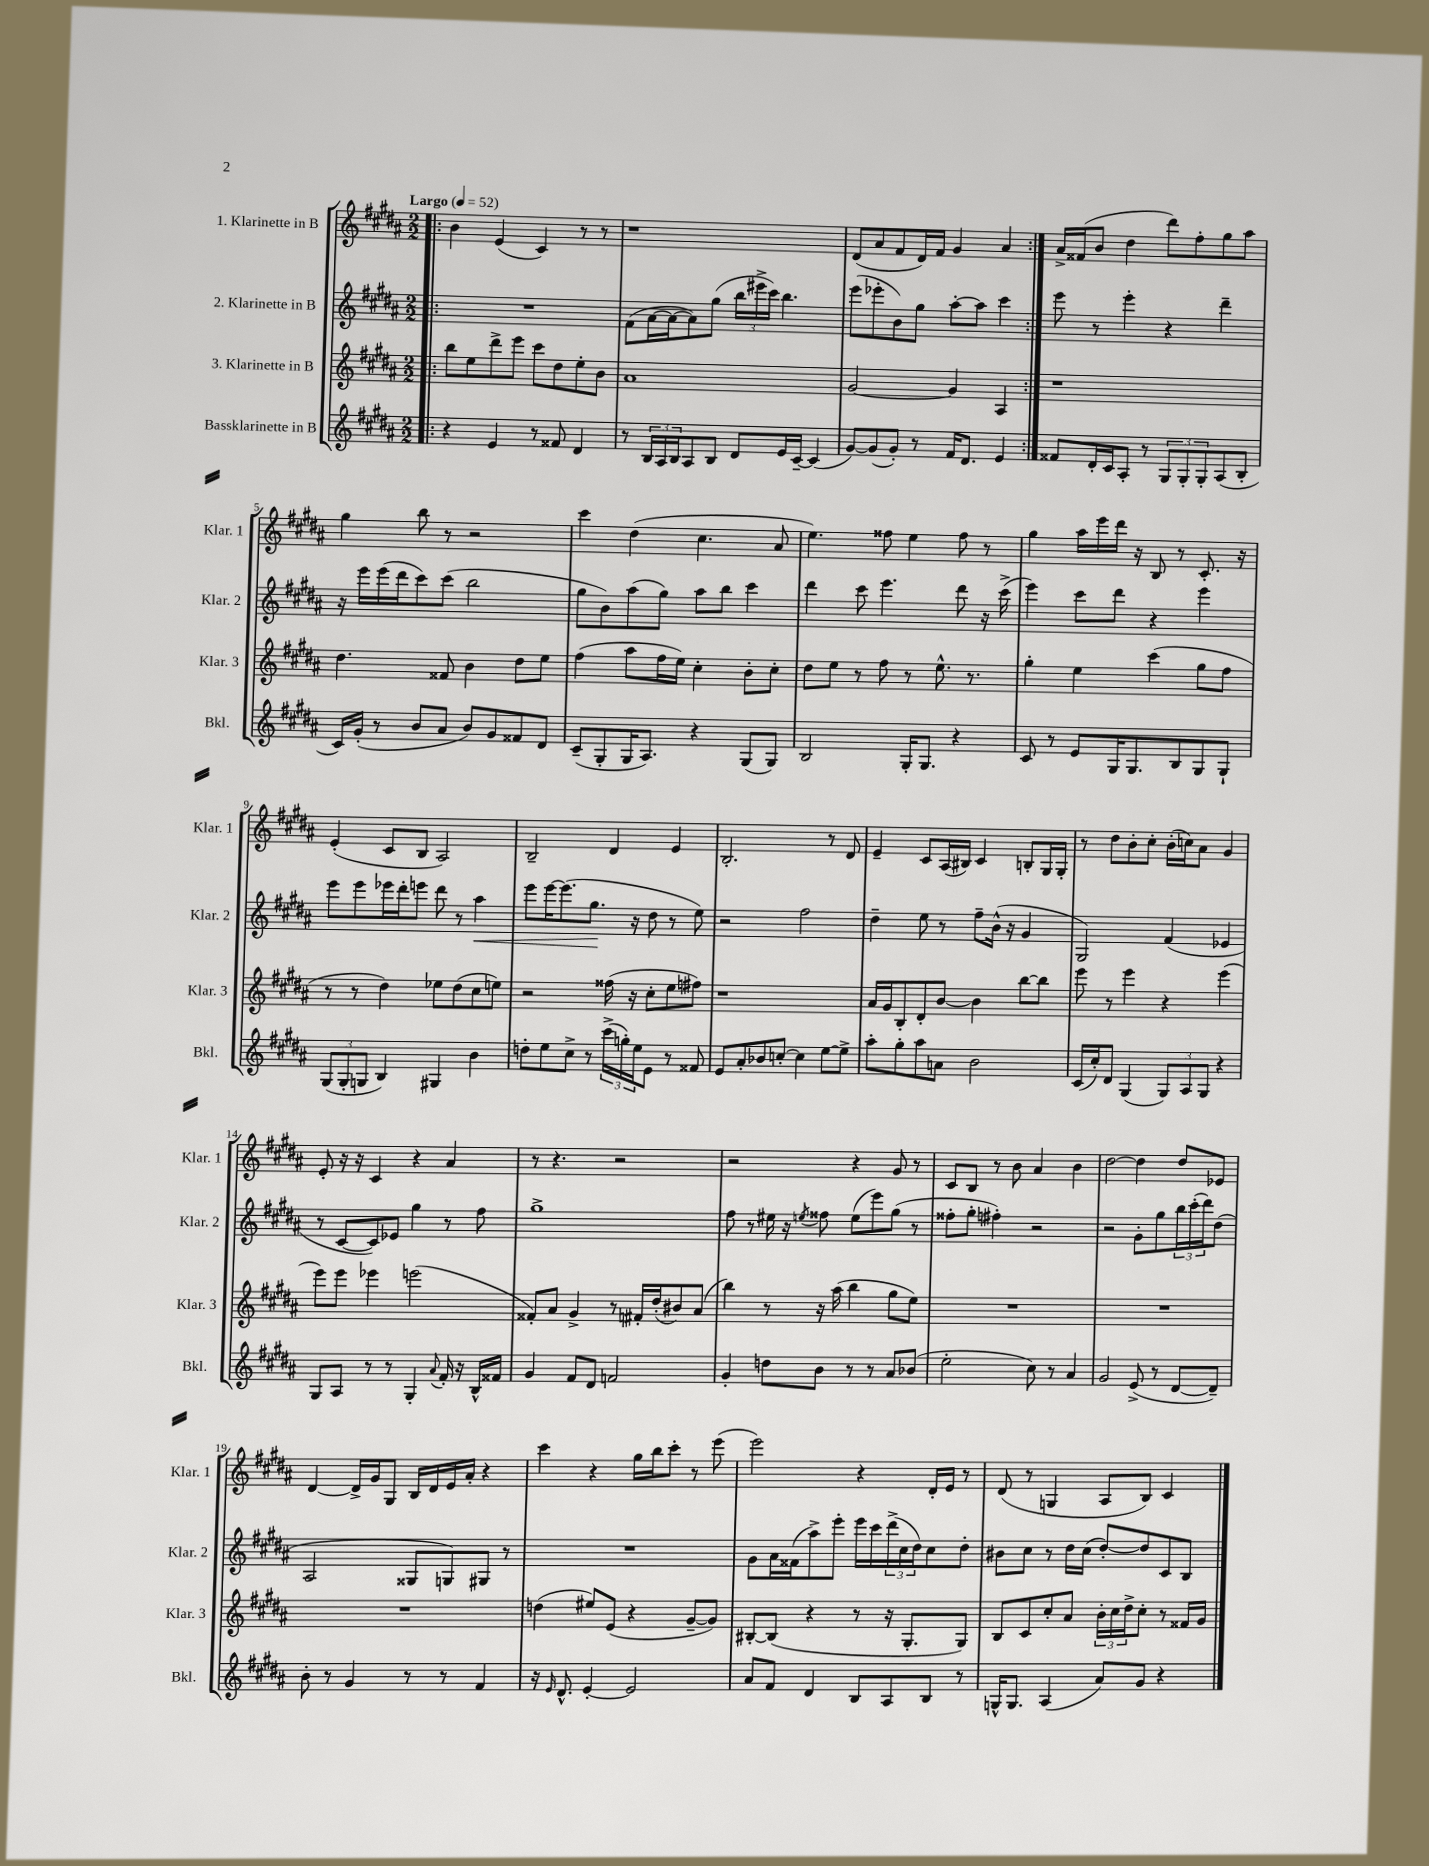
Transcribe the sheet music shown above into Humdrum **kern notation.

**kern	**kern	**kern	**dynam	**kern
*part4	*part3	*part2	*part2	*part1
*staff4	*staff3	*staff2	*staff2	*staff1
*I"Bassklarinette in B	*I"3. Klarinette in B	*I"2. Klarinette in B	*	*I"1. Klarinette in B
*I'Bkl.	*I'Klar. 3	*I'Klar. 2	*	*I'Klar. 1
*clefG2	*clefG2	*clefG2	*	*clefG2
*k[f#c#g#d#a#]	*k[f#c#g#d#a#]	*k[f#c#g#d#a#]	*	*k[f#c#g#d#a#]
*M2/2	*M2/2	*M2/2	*	*M2/2
*MM52	*MM52	*MM52	*	*MM52
=1!|:	=1!|:	=1!|:	=1!|:	=1!|:
!	!	!	!	!LO:TX:a:B:t=Largo
4r	8bb\L	1r	.	4b\
.	8ee\	.	.	.
4e/	8ddd#^\	.	.	(4e/
.	8eee\J	.	.	.
8r	8ccc#\L	.	.	4c#/)
8f##X/	8dd#\	.	.	.
4d#/	8ee'\	.	.	8r
.	8b\J	.	.	8r
=2	=2	=2	=2	=2
8r	1a#	(8f#\L	.	1r
24B/LL	.	[16a#\L	.	.
24A#/	.	.	.	.
.	.	16a#\J_	.	.
24B/J	.	.	.	.
8A#/	.	8a#\])	.	.
8B/J	.	(8gg#\J	.	.
8d#/L	.	24bb\LL	.	.
.	.	24eee#X^\	.	.
.	.	24ccc#\JJ)	.	.
16e/L	.	4.bb\	.	.
[16c#~/JJ	.	.	.	.
(4c#/]	.	.	.	.
=3	=3	=3	=3	=3
[8g#/L)	[2g#/	(8eee\L	.	(8d#/L
(8g#/]	.	8eee-X'\	.	8a#/
8g#'/J)	.	8b\)	.	8f#/
8r	.	8gg#\J	.	16d#/L)
.	.	.	.	16f#/JJ
16f#/KL	4g#/]	[8aa#'\L	.	4g#/
8.d#/J	.	.	.	.
.	.	8aa#\J]	.	.
4e/	4A#/	4ccc#\	.	4a#/
=4:|!	=4:|!	=4:|!	=4:|!	=4:|!
8f##X/L	1r	8eee\	.	16a#^/LL
.	.	.	.	(16f##X/J
16d#'/L	.	8r	.	8b/J
16c#/J	.	.	.	.
8A#'/J	.	4eee'\	.	4dd#\
8r	.	.	.	.
12G#/L	.	4r	.	8ddd#\L)
12G#'/	.	.	.	.
.	.	.	.	8ff#'\
12G#'/	.	.	.	.
(8A#/	.	4ddd#~\	.	8gg#\
8B'/J	.	.	.	8aa#\J
!!LO:LB:g=z
=5	=5	=5	=5	=5
16c#/LL)	4.dd#\	16r	.	4gg#\
(16g#'/JJ	.	16eee\LL	.	.
8r	.	(16eee\	.	.
.	.	16ddd#\J	.	.
8b/L	.	8ccc#\)	.	8bb\
8a#/J	8f##X/	(8ccc#\J	.	8r
8b/L)	4b\	2bb\	.	2r
8g#/	.	.	.	.
8f##X/	8dd#\L	.	.	.
8d#/J	8ee\J	.	.	.
=6	=6	=6	=6	=6
(8c#~/L	(4ff#\	8gg#\L	.	4ccc#\
8G#'/	.	8b\)	.	.
16G#/K	8aa#\L	(8aa#\	.	(4dd#\
8.A#/J)	.	.	.	.
.	16ff#\L	8gg#\J)	.	.
.	16ee\JJ)	.	.	.
4r	4cc#'\	8aa#\L	.	4.cc#\
.	.	8bb\J	.	.
(8G#/L	8b'\L	4ccc#\	.	.
8G#/J)	8cc#'\J	.	.	8a#/
=7	=7	=7	=7	=7
2B/	8dd#\L	4ddd#\	.	4.ee\)
.	8ee\J	.	.	.
.	8r	8ccc#\	.	.
.	8ff#\	4.eee\	.	8ff##X\
16G#'/KL	8r	.	.	4ee\
8.G#/J	.	.	.	.
.	8.ee^^\	.	.	.
4r	.	8ddd#\	.	8ff##\
.	8.r	.	.	.
.	.	16r	.	8r
.	.	(16ccc#^\	.	.
=8	=8	=8	=8	=8
8c#/	4gg#'\	4eee\)	.	4gg#\
8r	.	.	.	.
8e/L	4ee\	8ccc#\L	.	16aa#\LL
.	.	.	.	16eee\
16G#/K	.	8ddd#\J	.	16ddd#\JJ
8.G#/	.	.	.	16r
.	(4ccc#\	4r	.	8B/
8B/	.	.	.	8r
8G#/	8gg#\L	4eee\	.	8.c#'/
8G#`/J	8ff#\J	.	.	.
.	.	.	.	16r
!!LO:LB:g=z
=9	=9	=9	=9	=9
(12G#/L	8r	8eee\L	.	(4e'/
12G#'/	.	.	.	.
.	8r	8eee\	.	.
12Gn/J	.	.	.	.
4B/)	4dd#\)	16eee-X\L	.	8c#/L
.	.	16ddd#'\J	.	.
.	.	8eeen\J	.	8B/J
4G#X/	8ee-X\L	8ddd#\	.	2A#/)
.	(8dd#\	8r	.	.
!	!	!	!LO:HP:b	!
4b\	8cc#\	4aa#\	<	.
.	8een\J)	.	.	.
=10	=10	=10	=10	=10
8ddn'\L	2r	8eee\L	.	2B~/
8ee\	.	[16eee\K	.	.
.	.	(8.eee\]	.	.
8cc#^\J	.	.	.	.
8r	.	8.gg#\J	.	.
(24ccc#^\LL	(16ff##X\	.	.	4d#/
24ggn'\)	.	.	.	.
.	16r	16r	[	.
24ee\J	.	.	.	.
8e\J	8cc#'\L	8dd#\	.	.
8r	8ee\	8r	.	4e/
8f##X/	8ff#X\J)	8ee\)	.	.
=11	=11	=11	=11	=11
8e/L	1r	2r	.	2.B'/
8a#'/	.	.	.	.
8b-X/	.	.	.	.
[8ccn'/J	.	.	.	.
4cc\]	.	2ff#\	.	.
[8ee\L	.	.	.	8r
8ee^\J]	.	.	.	8d#/
=12	=12	=12	=12	=12
8aa#'\L	16a#/LL	4dd#~\	.	4e~/
.	16g#/J	.	.	.
8gg#'\	8B'/	.	.	.
8aa#\	8d#'/	8ee\	.	8c#/L
8an\J	[8b/J	8r	.	(16A#/L
.	.	.	.	16B#X/JJ)
2b\	4b\]	8ff#~\L	.	4c#/
.	.	(16b^^\Jk	.	.
.	.	16r	.	.
.	[8bb\L	4g#/	.	8Bn'/L
.	8bb\J]	.	.	16G#/L
.	.	.	.	16G#'/JJ
=13	=13	=13	=13	=13
(16c#/LL	8eee\	2G#/)	.	8r
16cc#'/J)	.	.	.	.
8d#/J	8r	.	.	8dd#\L
(4G#/	4eee\	.	.	8b'\
.	.	.	.	8cc#'\J
12G#/L)	4r	(4f#/	.	(16b'\LL
.	.	.	.	16ccn\J)
12A#/	.	.	.	.
.	.	.	.	8a#\J
12G#/J	.	.	.	.
4r	(4eee\	4e-X/	.	4g#/
!!LO:LB:g=z
=14	=14	=14	=14	=14
8G#/L	8eee\L)	8r	.	8e'/
8A#/J	8eee\J	[8c#/L	.	16r
.	.	.	.	16r
8r	4eee-X\	8c#/])	.	4c#/
8r	.	8e-X/J	.	.
4G#'/	(2eeen\	4gg#\	.	4r
8qqa#/	.	.	.	.
16f#'/	.	8r	.	4a#/
16r	.	.	.	.
16B^^/LL	.	8ff#\	.	.
16f##X/JJ	.	.	.	.
=15	=15	=15	=15	=15
4g#/	8f##X'/L)	1gg#^	.	8r
.	8a#/J	.	.	4.r
8f#/L	4g#^/	.	.	.
8d#/J	.	.	.	.
2fn/	8r	.	.	2r
.	16f#X'/LL	.	.	.
.	(16dd#'/J	.	.	.
.	8b#X/)	.	.	.
.	(8a#/J	.	.	.
=16	=16	=16	=16	=16
4g#'/	4bb\)	8ff#\	.	2r
.	.	8r	.	.
8ddn\L	8r	16ee#X\	.	.
.	.	16r	.	.
.	.	8qeen/	.	.
8b\J	16r	8ff##X\	.	.
.	(16aa#\	.	.	.
8r	4bb\	(8ee\L	.	4r
8r	.	8eee\)	.	.
8a#/L	8gg#\L	(8gg#\J	.	8g#/
(8b-X/J	8ee\J)	8r	.	8r
=17	=17	=17	=17	=17
2ee'\	1r	8ff##X'\L	.	8c#/L
.	.	8gg#'\J	.	8B/J
.	.	4ff#X'\)	.	8r
.	.	.	.	8b\
8cc#\)	.	2r	.	4a#/
8r	.	.	.	.
4a#/	.	.	.	4b\
=18	=18	=18	=18	=18
2g#/	1r	2r	.	[2dd#\
(8e^/	.	8g#'\L	.	4dd#\]
8r	.	8gg#\	.	.
[8d#/L	.	24bb\L	.	8dd#/L
.	.	(24ccc#'\	.	.
.	.	24ddd#\J)	.	.
8d#~/J])	.	(8dd#\J	.	8e-X/J
!!LO:LB:g=z
=19	=19	=19	=19	=19
8b'\	1r	2A#/	.	[4d#/
8r	.	.	.	.
4g#/	.	.	.	16d#^/LL]
.	.	.	.	16g#/J
.	.	.	.	8G#/J
8r	.	8G##X/L	.	16B/LL
.	.	.	.	16d#/
8r	.	8Gn/)	.	16e/
.	.	.	.	16a#'/JJ
4f#/	.	8G#X/J	.	4r
.	.	8r	.	.
=20	=20	=20	=20	=20
16r	(4ddn\	1r	.	4ccc#\
16qqe/	.	.	.	.
8.d#^^/	.	.	.	.
[4e'/	8ee#X/L)	.	.	4r
.	(8e/J	.	.	.
2e/]	4r	.	.	16gg#\LL
.	.	.	.	16bb\J
.	.	.	.	8ccc#'\J
.	[8g#~/L	.	.	8r
.	8g#/J])	.	.	(8eee\
=21	=21	=21	=21	=21
8a#/L	[8B#X'/L	8g#\L	.	2eee\)
8f#/J	(8B#/J]	16a#\L	.	.
.	.	(16f##X\J	.	.
4d#/	4r	8aa#^\)	.	.
.	.	8eee'\J	.	.
8B/L	8r	16eee\LL	.	4r
.	.	16ccc#\	.	.
8A#/	16r	(24ddd#^\	.	.
.	.	24cc#\	.	.
.	8.G#'/L	.	.	.
.	.	24dd#\J)	.	.
8B/J	.	8cc#\	.	16d#'/LL
.	.	.	.	16e/JJ
8r	8G#/J)	8dd#'\J	.	8r
=22	=22	=22	=22	=22
16Gn^^/KL	8B/L	8b#X\L	.	(8d#/
8.G/J	.	.	.	.
.	8c#/	8cc#\J	.	8r
(4A#/	8cc#'/	8r	.	4Gn/
.	8a#/J	16dd#\LL	.	.
.	.	(16cc#\JJ	.	.
8a#/L)	24b'\LL	[8dd#'/L)	.	8A#/L
.	24cc#\	.	.	.
.	24dd#^\J	.	.	.
8g#/J	8cc#'\J	8dd#/]	.	8B/J)
4r	8r	8c#/	.	4c#/
.	16f##X/LL	8B/J	.	.
.	16g#/JJ	.	.	.
==	==	==	==	==
*-	*-	*-	*-	*-
